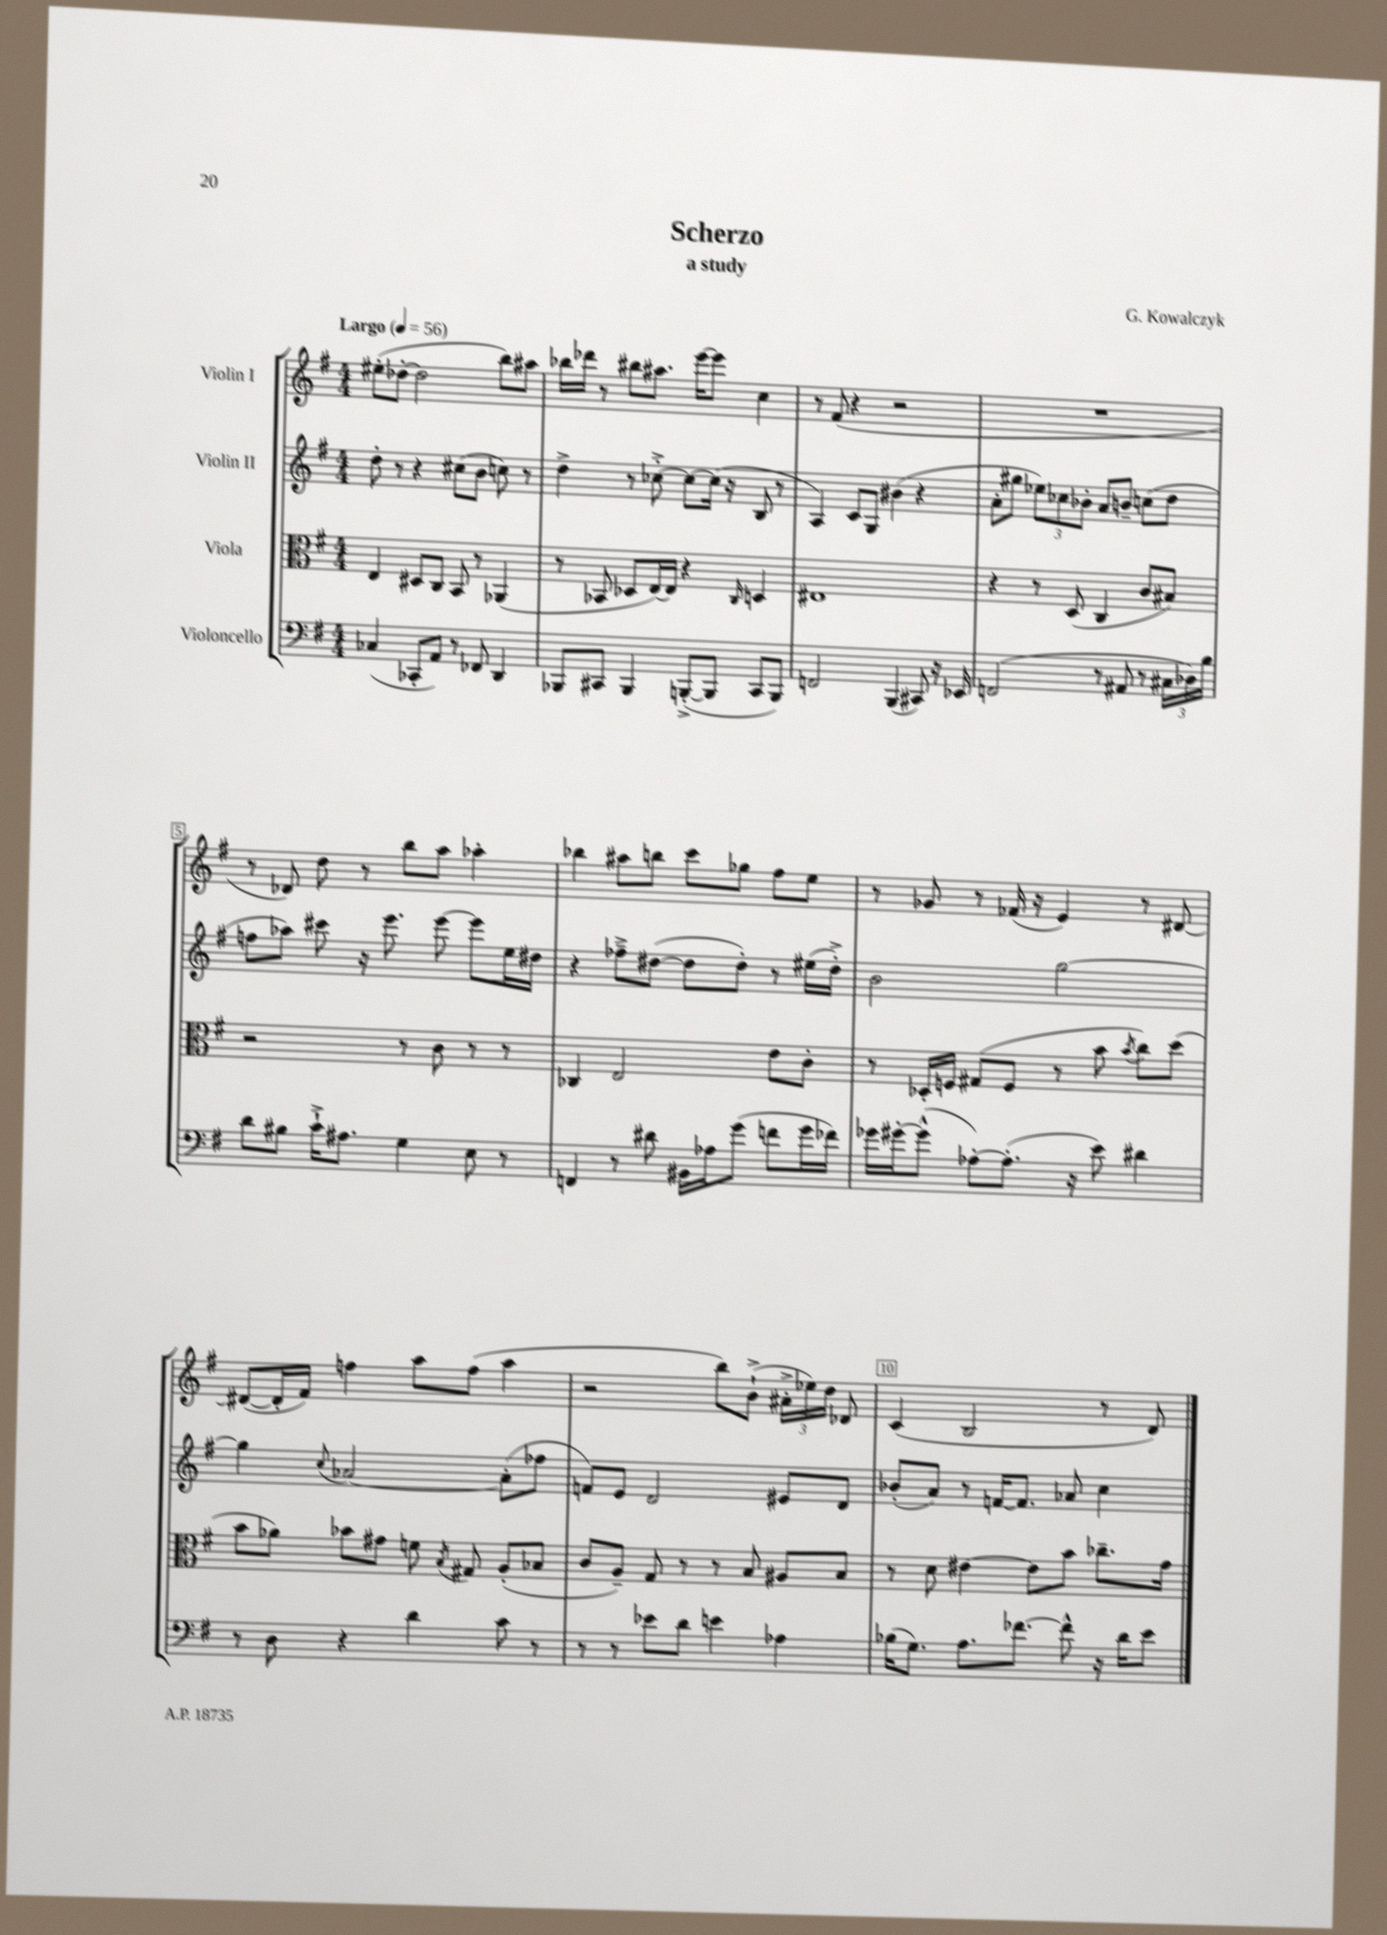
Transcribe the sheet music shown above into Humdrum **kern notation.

**kern	**kern	**kern	**kern
*staff4	*staff3	*staff2	*staff1
*clefF4	*clefC3	*clefG2	*clefG2
*k[f#]	*k[f#]	*k[f#]	*k[f#]
*M4/4	*M4/4	*M4/4	*M4/4
*MM56	*MM56	*MM56	*MM56
(4C-/	4E/	8dd'\	(8ee#'\L
.	.	8r	[8dd-'\J
8CC-'/L	8D#/L	4r	2dd-\]
8AA/J)	8C/J	.	.
8r	8BB/	(8cc#\L	.
8FF-/	8r	8b\J	.
4DD/	(4AA-/	8cc\)	8bb\L)
.	.	8r	8aa#\J
=	=	=	=
8BBB-/L	8r	4dd^\	16bb-\LL
.	.	.	16ddd-\JJ
8CC#/J	8BB-/	.	8r
4BBB-/	8D-/L	8r	8bb#\L
.	[16E/L)	[8cc-'^\	8.aa#\J
.	16E/]JJ	.	.
([8BBB'^/L	4r	8cc-\_L	.
.	.	.	[16eee\LK
8BBB/]J	.	(16cc-\]Jk	8eee\]J
.	.	16r	.
.	16qqC/	.	.
8CC#/L	4D/	8B/	4cc\
8BBB/J)	.	8r	.
=	=	=	=
2FF/	1E#	4A/)	8r
.	.	.	(8f#/
.	.	8c/L	4r
.	.	8G/J	.
(4BBB/	.	(4b#\	2r
8CC#/)	.	4r	.
16r	.	.	.
16EE-/	.	.	.
=	=	=	=
(2FF/	4r	8a'\L	1r
.	.	8gg#\J	.
.	8r	12ee-\L)	.
.	.	12cc-\	.
.	(8D/	.	.
.	.	12b-'\J	.
8r	4C/	8a/L	.
8AA#/	.	8b~/J	.
8r	8c/L	(8cc\L	.
24C#\LL	8B#/J)	8dd\J	.
24D-\)	.	.	.
24B\JJ	.	.	.
=	=	=	=
8d\L	2r	8ff\L	8r
8B#\J	.	8aa-\J)	8d-/)
16c`^\LK	.	8ccc#\	8dd\
8.A#\J	.	.	.
.	.	16r	8r
.	.	8.eee\	.
4G\	8r	.	8bb\L
.	8c\	[8eee\	8aa\J
8E\	8r	8eee\]L	4aa-'\
8r	8r	16ee\L	.
.	.	16dd#\JJ	.
=	=	=	=
4FF/	4C-/	4r	4bb-\
8r	2E/	8ff-~^\L	8aa#\L
8d#\	.	([8dd#\J	8bb\J
16BB#\LL	.	8dd#\]L	8ccc\L
16A-\J	.	.	.
(8g\J	.	8dd#'\J)	8gg-\J
8f\L	8e\L	8r	8ff#\L
16g\L	8c'\J	(16ee#\LL	8ee\J
16f-\JJ)	.	16dd#'^\JJ)	.
=	=	=	=
16g-\LL	8r	2b\	8r
[16g#'\J	.	.	.
(8g#^^\]J	16D-'/LL	.	8g-/
.	16F/JJ	.	.
[8A-'\L)	(8G#/L	.	8r
(8.A-'\]J	8F/J	.	(16f-/
.	.	.	16r
.	8r	[2gg\	4e/)
16r	.	.	.
8e\)	8b\	.	.
.	8qb/	.	.
4d#\	8cc\L)	.	8r
.	(8dd\J	.	[8d#/
=	=	=	=
8r	8b\L	4gg\]	(8d#/_L
8D\	8a-\J)	.	16d#'/]L
.	.	.	16f#/JJ)
.	.	8qqcc/	.
4r	8b-\L	[2a-/	4ff\
.	8g#\J	.	.
4d\	8f\	.	8aa\L
.	8qB/	.	.
.	8G#/	.	(8ff\J
8c\	(8A'/L	(8a-'\]L	4aa\
8r	8B-/J	8ff-\J	.
=	=	=	=
8r	8c/L	8f/L)	2r
8r	8A~/J)	8e/J	.
8e-\L	8G/	2d/	.
8d\J	8r	.	.
4e\	8r	.	8bb\L)
.	8B/	.	(8b`^\J
4A-\	8A#/L	8e#/L	24a#'^\LL
.	.	.	24ee-\)
.	.	.	24dd\JJ
.	8B/J	8d/J	8d-/
=	=	=	=
(16B-\LK	8r	(8b-'/L	(4c/
8.G\J)	.	.	.
.	8d\	8a/J)	.
8.A\L	[4e#\	8r	2B/
.	.	[16f/LK	.
[8.f-\J	.	8.f/]J	.
.	8e#\]L	.	.
8f-^^\]	8b\J	8a-/	.
16r	8.cc-~\L	4cc\	8r
16d\LK	.	.	.
8e\J	.	.	8d/)
.	16g\Jk	.	.
==	==	==	==
*-	*-	*-	*-
